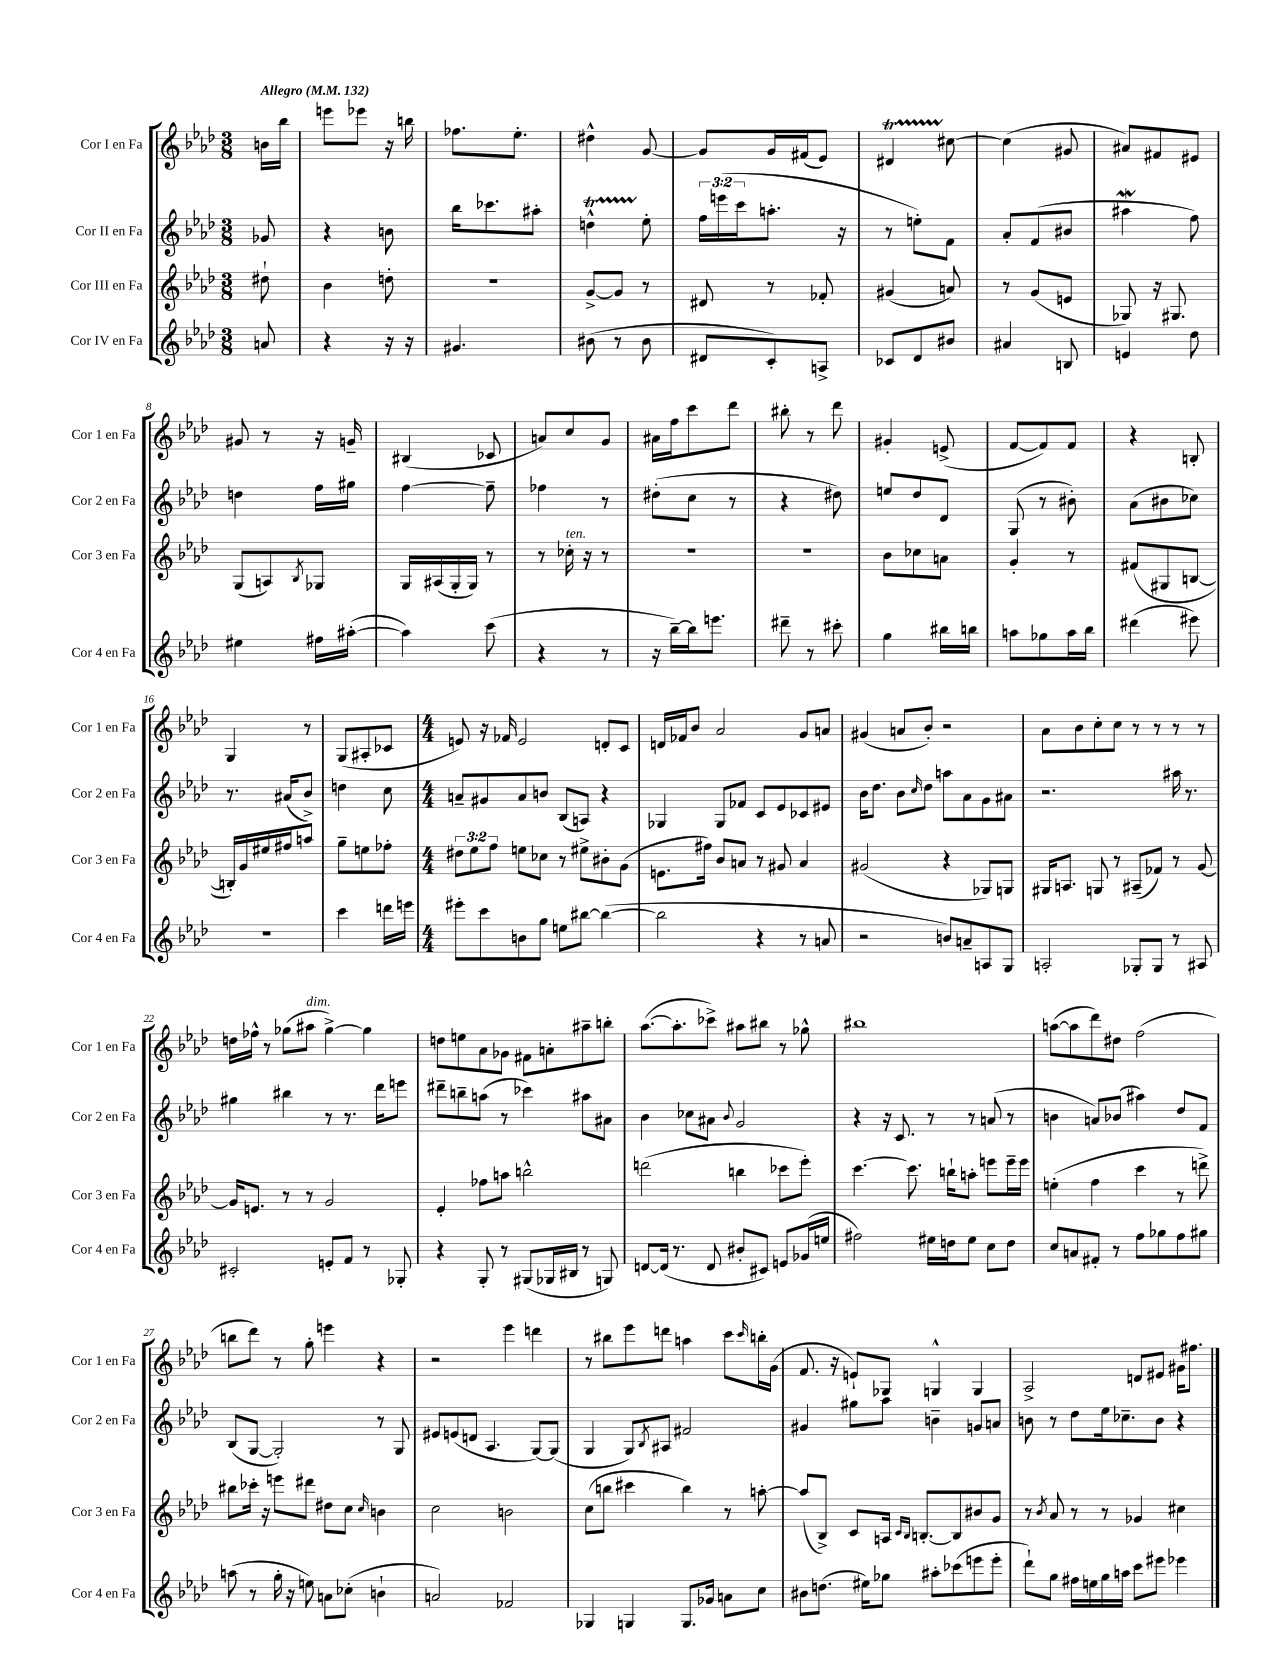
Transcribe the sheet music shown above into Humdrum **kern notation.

**kern	**kern	**kern	**kern
*part4	*part3	*part2	*part1
*staff4	*staff3	*staff2	*staff1
*I"Cor IV en Fa	*I"Cor III en Fa	*I"Cor II en Fa	*I"Cor I en Fa
*I'Cor 4 en Fa	*I'Cor 3 en Fa	*I'Cor 2 en Fa	*I'Cor 1 en Fa
*clefG2	*clefG2	*clefG2	*clefG2
*k[b-e-a-d-]	*k[b-e-a-d-]	*k[b-e-a-d-]	*k[b-e-a-d-]
*M3/8	*M3/8	*M3/8	*M3/8
*MM132	*MM132	*MM132	*MM132
=	=	=	=
!	!	!	!LO:TX:a:B:t=Allegro
8an/	8dd#X`\	8g-X/	16bn\LL
.	.	.	16bb-\JJ
=1	=1	=1	=1
4r	4b-\	4r	8eeen\L
.	.	.	8eee-X\J
16r	8ddn'\	8bn\	16r
16r	.	.	16bbn\
=2	=2	=2	=2
4.g#X/	4.r	16bb-\KL	8.ff-X\L
.	.	8.ccc-X\	.
.	.	.	8.ee-'\J
.	.	8aa#X'\J	.
=3	=3	=3	=3
(8b#X\	[8g^/L	4ddnt^^\	4dd#X^^\
8r	8g/J]	.	.
8b#\	8r	8ee-'\	[8g/
=4	=4	=4	=4
8d#X/L	8d#X/	24ff\LL	8g/L]
.	.	(24eeen\	.
.	.	24ccc\J	.
8c'/)	8r	8.aan'\J	16g/L
.	.	.	(16f#X/J
8An^/J	8f-X'/	.	8e-/J)
.	.	16r	.
=5	=5	=5	=5
8c-X/L	(4g#X/	8r	4d#Xt/
8d-/	.	8een'\L)	.
8b#X/J	8an/)	8f\J	[8cc#X\
=6	=6	=6	=6
4a#X/	8r	8a-'/L	(4cc#\]
.	(8g/L	(8f/	.
8Bn/	8en/J	8b#X/J	8g#X/
=7	=7	=7	=7
4en/	8G-X/)	4aa#XW\	8a#X/L)
.	16r	.	8f#X/
.	8.G#X/	.	.
8dd-\	.	8ff\)	8e#X/J
!!LO:LB:g=z
=8	=8	=8	=8
4ee#X\	(8G/L	4ddn\	8g#X/
.	8An/)	.	8r
.	8qB-/	.	.
16ff#X\LL	8G-X/J	16ff\LL	16r
([16aa#X'\JJ	.	16gg#X\JJ	16gn~/
=9	=9	=9	=9
4aa#\])	16G/LL	[4ff\	(4B#X/
.	(16A#X/	.	.
.	16G'/	.	.
.	16G/JJ)	.	.
(8ccc\	8r	8ff~\]	8c-X/
=10	=10	=10	=10
4r	8r	4ff-X\	8an/L)
!	!LO:TX:a:i:t=ten.	!	!
.	16cc-X'\	.	8cc/
.	16r	.	.
8r	8r	8r	8g/J
=11	=11	=11	=11
16r	4.r	(8dd#X'\L	16a#X\LL
[16bb-~\LL)	.	.	16ff\J
16bb-\J]	.	8cc\J	8ccc\
8.eeen\J	.	.	.
.	.	8r	8ddd-\J
=12	=12	=12	=12
8ddd#X~\	4.r	4r	8bb#X'\
8r	.	.	8r
8ccc#X'\	.	8dd#X\)	8ddd-\
=13	=13	=13	=13
4gg\	8b-\L	8een/L	4g#X'/
.	8cc-X\	8dd-/	.
16bb#X\LL	8an\J	8d-/J	(8en^/
16bbn\JJ	.	.	.
=14	=14	=14	=14
8aan\L	4g'/	(8G/	[8f/L
8gg-X\	.	8r	8f/])
16aa\L	8r	8b#X'\)	8f/J
16bb-\JJ	.	.	.
=15	=15	=15	=15
(4ddd#X\	(8f#X/L	(8a-\L	4r
.	8G#X/	8b#X\	.
8eee#X\)	[8Bn/J	8cc-X\J)	8Bn'/
!!LO:LB:g=z
=16	=16	=16	=16
4.r	16Bn'/LL])	8.r	4G/
.	16g/	.	.
.	16ee#X/	.	.
.	16ff#X/J	(16a#X/KL	.
.	8aan/J	8b-^/J)	8r
=17	=17	=17	=17
4ccc\	8gg~\L	4ddn\	(8G/L
.	8een\	.	8A#X'/
16dddn\LL	8ff-X'\J	8cc\	8c-X/J
16eeen\JJ	.	.	.
=18	=18	=18	=18
*M4/4	*M4/4	*M4/4	*M4/4
8eee#X'\L	12dd#X\L	8an~/L	8en/)
.	12ee-\	.	.
8ccc\	.	8g#X/	16r
.	12ff\J	.	.
.	.	.	16f-X/
8bn\	8een\L	8a/	2e/
8gg\J	8cc-X\J	8bn/J	.
8een\L	8r	(8B-/L	.
[8bb#X\J	8ee#X^\L	8An/J)	.
(4bb#\_	8b#X'\	4r	8dn'/L
.	(8g\J	.	8c/J
=19	=19	=19	=19
2bb#\]	8.en\L	4G-X/	16dn/LL
.	.	.	16f-X/J
.	.	.	8b-/J
.	16ff#X\Jk)	.	.
.	8b-/L	8G-/L	2a-/
.	8an/J	8f-X/J	.
4r	8r	8c/L	.
.	8g#X/	8e-/	.
8r	4a/	8c-X/	8g/L
8an/	.	8e#X/J	8an/J
=20	=20	=20	=20
2r	(2g#X/	16b-\KL	(4g#X/
.	.	8.dd-\J	.
.	.	8b-\L	8an/L
.	.	16qqcc/	.
.	.	8dd-\J	8b-'/J)
8bn/L)	4r	8aan\L	2r
8an~/	.	8a-\	.
8An/	8G-X/L)	8g\	.
8G/J	8Gn/J	8a#X\J	.
=21	=21	=21	=21
2An'/	16G#X/KL	2.r	8a-\L
.	8.An/J	.	.
.	.	.	8b-\
.	8Gn/	.	8cc'\
.	8r	.	8cc\J
8G-X'/L	(8A#X~/L	.	8r
8G-/J	8f-X/J)	.	8r
8r	8r	16aa#X\	8r
.	.	8.r	.
8A#X/	[8g/	.	8r
!!LO:LB:g=z
=22	=22	=22	=22
2c#X'/	16g/KL]	4gg#X\	16ddn\LL
.	8.en/J	.	16ff-X^^\JJ
.	.	.	8r
.	8r	4bb#X\	(8gg-X\L
!	!	!	!LO:TX:a:i:t=dim.
.	8r	.	8aa#X\J
8en'/L	2g/	8r	[4gg-^\)
8f/J	.	8.r	.
8r	.	.	4gg-\]
.	.	16ddd-\KL	.
8G-X'/	.	8eeen\J	.
=23	=23	=23	=23
4r	4e-'/	8ddd#X~\L	8ddn\L
.	.	8bbn~\	8een\
8G'/	8ff-X\L	(8aan\J	8a-\
8r	8aan\J	8r	8g-X\J
(8G#X/L	2bbn^^\	4ccc-X\)	8f#X\L
16G-X/L	.	.	8an'\
16B#X/JJ	.	.	.
8r	.	8aa#X\L	8aa#X~\
8Gn/)	.	8a#X\J	8bbn'\J
=24	=24	=24	=24
[8dn/L	(2dddn\	4b-\	([8.aa-\L
(16d/Jk]	.	.	.
8.r	.	.	8.aa-'\]
.	.	8cc-X\L	.
8d/	.	8a#X\J	8ccc-X^\J)
.	.	8qqb-/	.
8b#X'/L	4bbn\	2g/	8aa#X\L
8c#X/J)	.	.	8bb#X\J
8en/L	8ccc-X\L	.	8r
(16g-X/L	8eee-'\J)	.	8gg-X^^\
16een/JJ	.	.	.
=25	=25	=25	=25
2ff#X\)	[4.ccc\	4r	1bb#X
.	.	16r	.
.	.	8.c/	.
.	8.ccc\]	.	.
16ee#X\LL	.	8r	.
16ddn\J	16bbn`\KL	.	.
8ee#\J	8aan'\J	8r	.
8cc\L	8eeen\L	(8an/	.
8dd\J	16eee~\L	8r	.
.	16eee\JJ	.	.
=26	=26	=26	=26
8cc/L	(4een'\	4bn\	([8aan\L
8an/	.	.	8aa\]
8f#X'/J	4ff\	8an/L)	8ddd-\)
8r	.	(8b-X/J	8dd#X\J
8ff\L	4ccc\	4aa#X\)	(2ff\
8gg-X\	.	.	.
8ff\	8r	8dd-/L	.
8gg#X\J	8dddn^\)	8f/J	.
!!LO:LB:g=z
=27	=27	=27	=27
(8aan\	8bb#X\L	(8B-/L	8bbn\L
8r	16ccc-X'\Jk	[8G/J	8ddd-\J)
.	16r	.	.
16gg'\	8eeen\L	2G'/])	8r
16r	.	.	.
8een\)	8ddd#X\J	.	8gg'\
8an\L	8dd#X\L	.	4eeen\
(8cc-X'\J	8cc\J	.	.
.	16qqcc/	.	.
4bn`\	4bn\	8r	4r
.	.	8G/	.
=28	=28	=28	=28
2an/)	2cc\	8e#X/L	2r
.	.	(8en/	.
.	.	8dn/J	.
.	.	4.A-/	.
2f-X/	2bn\	.	4eee-\
.	.	[8G/L)	4dddn\
.	.	(8G/J]	.
=29	=29	=29	=29
4G-X/	(8cc\L	4G/	8r
.	8bbn\J	.	8bb#X\L
4Gn/	4ccc#X\	8G/L)	8eee-\
.	.	8qB-/	.
.	.	8A#X/J	8dddn\J
8.G/L	4bb\)	2f#X/	4aan\
16g-X/Jk	.	.	.
8an\L	8r	.	8ccc\L
.	.	.	16qqccc/
8cc\J	[8aan'\	.	16bbn'\L
.	.	.	(16g\JJ
=30	=30	=30	=30
8b#X\L	(8aa/L]	4g#X/	8.f/
(8.ddn\J	8B-^/J)	.	.
.	.	.	16r
.	8c/L	8gg#X\L	8en`/L)
16ee#X\KL)	.	.	.
8gg-X\J	16An/Jk	8aa-\J	8G-X/J
.	16qqc/LL	.	.
.	16qqB-/JJ	.	.
.	[8.Bn'/L	.	.
8aa#X'\L	.	4bn~\	4Gn^^/
(8ccc-X\	8B/]	.	.
8eeen\	8b#X/	8gn/L	4G/
8eee'\J	8g/J	8an/J	.
=31	=31	=31	=31
8ddd-`\L)	8r	8bn\	2A-^/
.	8qb-/	.	.
8gg\J	8a-/	8r	.
16ff#X\LL	8r	8dd-\L	.
16een\	.	.	.
16gg\	8r	16ee-\k	.
16aan\JJ	.	8.cc-X~\	.
8ccc\L	4g-X/	.	8dn/L
8eee#X\J	.	8b\J	8e#X/J
4eee-X\	4cc#X\	4r	16g#X\KL
.	.	.	8.ff#X\J
==	==	==	==
*-	*-	*-	*-
